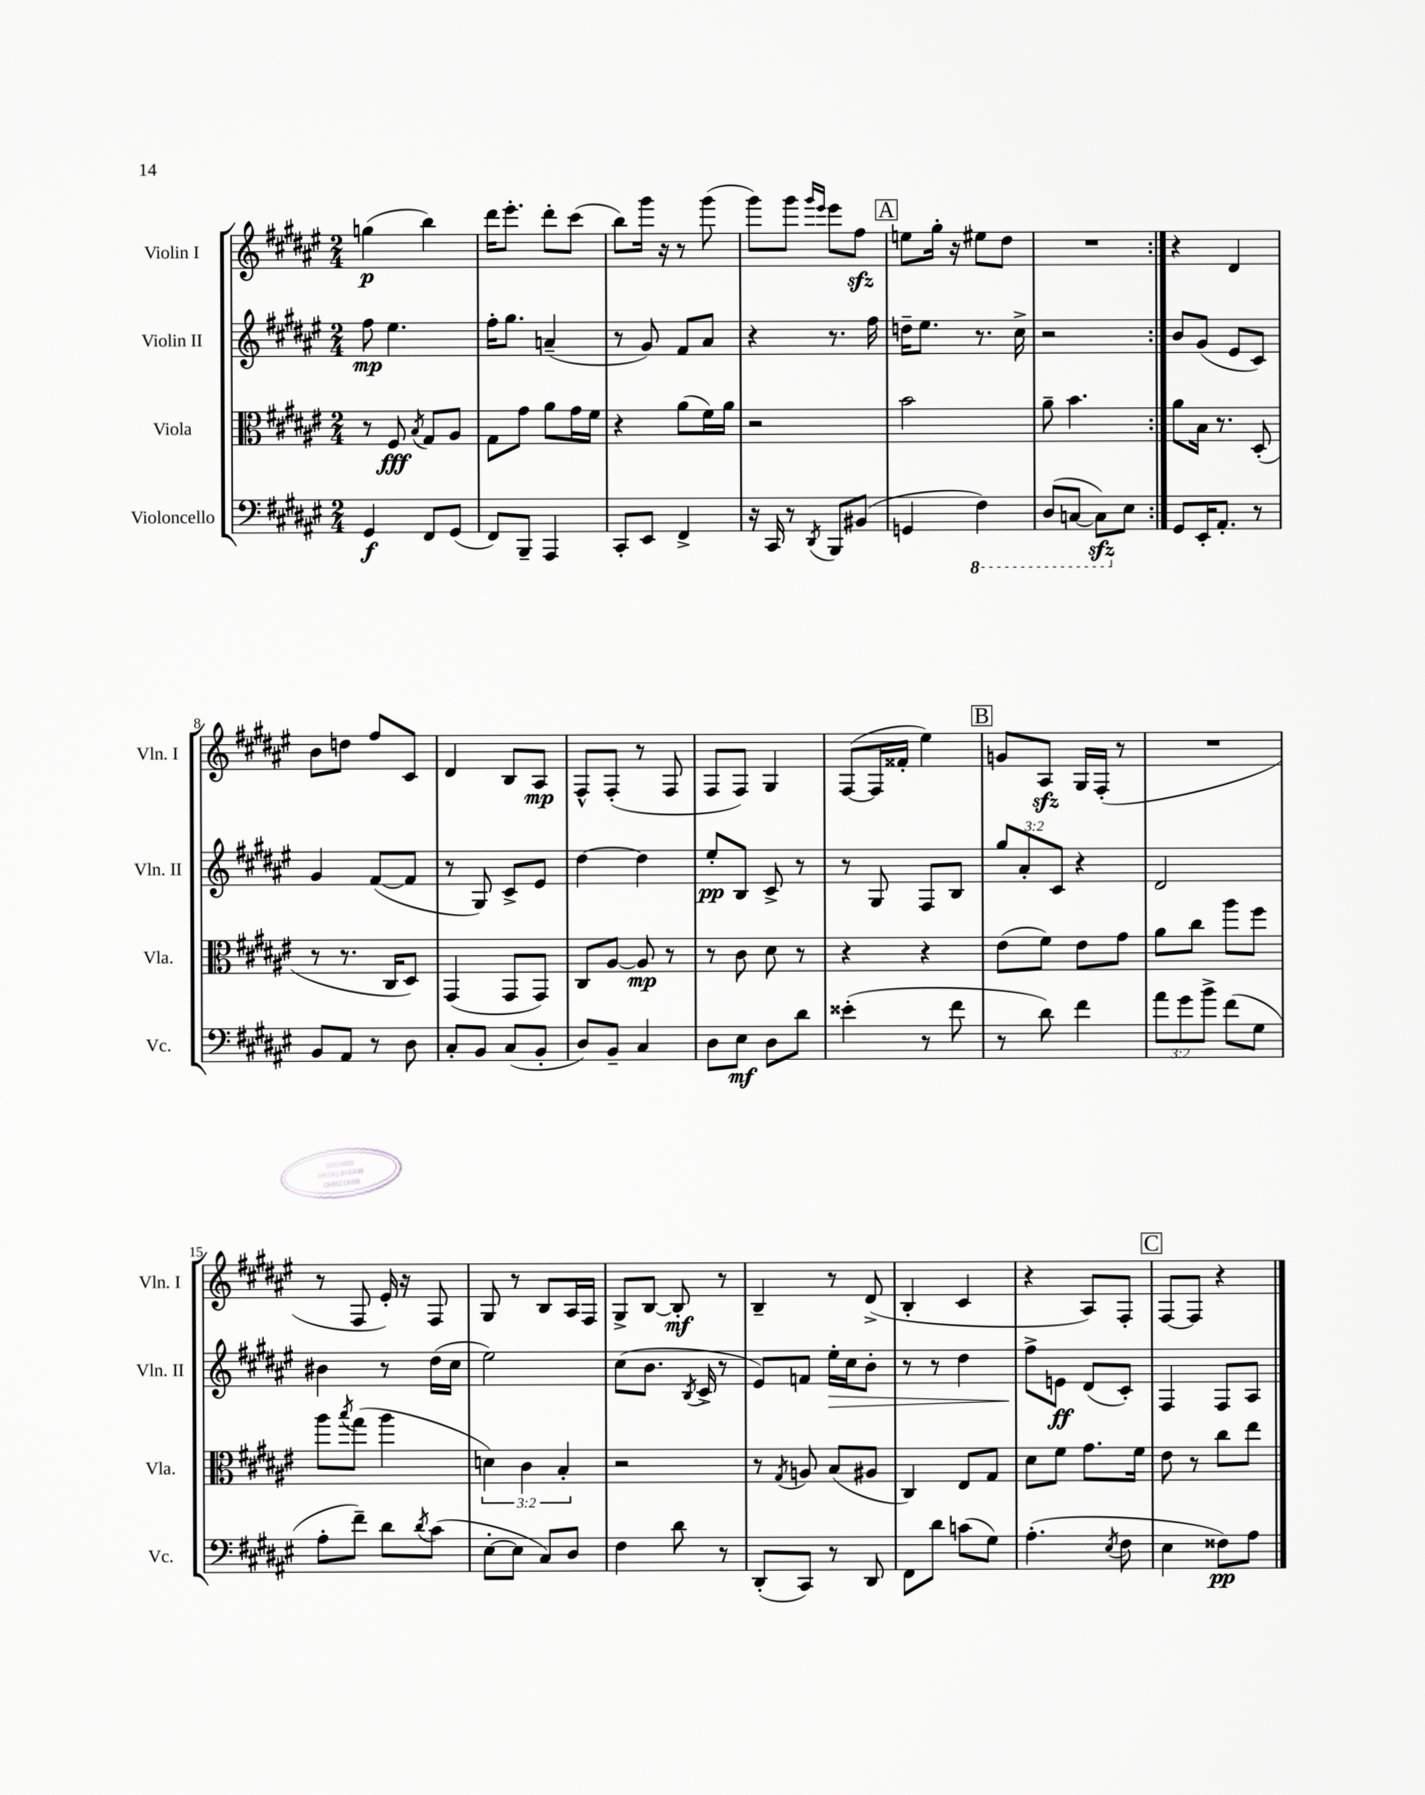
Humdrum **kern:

**kern	**dynam	**kern	**dynam	**kern	**dynam	**kern	**dynam
*part4	*part4	*part3	*part3	*part2	*part2	*part1	*part1
*staff4	*staff4	*staff3	*staff3	*staff2	*staff2	*staff1	*staff1
*I"Violoncello	*	*I"Viola	*	*I"Violin II	*	*I"Violin I	*
*I'Vc.	*	*I'Vla.	*	*I'Vln. II	*	*I'Vln. I	*
*clefF4	*	*clefC3	*	*clefG2	*	*clefG2	*
*k[f#c#g#d#a#e#]	*	*k[f#c#g#d#a#e#]	*	*k[f#c#g#d#a#e#]	*	*k[f#c#g#d#a#e#]	*
*M2/4	*	*M2/4	*	*M2/4	*	*M2/4	*
=1	=1	=1	=1	=1	=1	=1	=1
4GG#/	f	8r	.	8ff#\	mp	(4ggn\	p
.	.	8F#/	fff	4.ee#\	.	.	.
.	.	8qB/	.	.	.	.	.
8FF#/L	.	8G#/L	.	.	.	4bb\)	.
(8GG#/J	.	8A#/J	.	.	.	.	.
=2	=2	=2	=2	=2	=2	=2	=2
8FF#/L)	.	8G#\L	.	16ff#'\KL	.	16ddd#\KL	.
.	.	.	.	8.gg#\J	.	8.eee#'\J	.
8BBB~/J	.	8g#\J	.	.	.	.	.
4AAA#/	.	8a#\L	.	(4an~/	.	8ddd#'\L	.
.	.	16g#\L	.	.	.	(8ccc#\J	.
.	.	16f#\JJ	.	.	.	.	.
=3	=3	=3	=3	=3	=3	=3	=3
8CC#'/L	.	4r	.	8r	.	8bb\L)	.
8EE#/J	.	.	.	8g#/)	.	16ggg#\Jk	.
.	.	.	.	.	.	16r	.
4FF#^/	.	(8a#\L	.	8f#/L	.	8r	.
.	.	16f#\L)	.	8a#/J	.	(8ggg#\	.
.	.	16a#\JJ	.	.	.	.	.
=4	=4	=4	=4	=4	=4	=4	=4
16r	.	2r	.	4r	.	8ggg#\L)	.
16CC#/	.	.	.	.	.	.	.
8r	.	.	.	.	.	8ggg#\J	.
.	.	.	.	.	.	16qqggg#/LL	.
8qDD#/	.	.	.	.	.	16qqeee#/JJ	.
8BBB/L	.	.	.	8.r	.	8eee#\L	.
(8BB#X/J	.	.	.	.	.	8ff#zz\J	.
.	.	.	.	16ff#\	.	.	.
!!LO:REH:place=s1:t=A
=5	=5	=5	=5	=5	=5	=5	=5
4GGn/	.	2b\	.	16ddn~\KL	.	8een\L	.
.	.	.	.	8.ee#\J	.	.	.
.	.	.	.	.	.	16gg#'\Jk	.
.	.	.	.	.	.	16r	.
*8ba	*	*	*	*	*	*	*
4FF#\)	.	.	.	8.r	.	8ee#X\L	.
.	.	.	.	.	.	8dd#\J	.
.	.	.	.	16cc#^\	.	.	.
=6	=6	=6	=6	=6	=6	=6	=6
(8DD#/L	.	8a#~\	.	2r	.	2r	.
[8CCn/J	.	4.b\	.	.	.	.	.
8CCzz\L])	.	.	.	.	.	.	.
*X8ba	*	*	*	*	*	*	*
8E#\J	.	.	.	.	.	.	.
=7:|!	=7:|!	=7:|!	=7:|!	=7:|!	=7:|!	=7:|!	=7:|!
8GG#/L	.	8a#\L	.	8b/L	.	4r	.
16EE#'/K	.	16B\Jk	.	(8g#/J	.	.	.
8.AA#'/J	.	8.r	.	.	.	.	.
.	.	.	.	8e#/L	.	4d#/	.
8r	.	(8D#'/	.	8c#/J)	.	.	.
!!LO:LB:g=z
=8	=8	=8	=8	=8	=8	=8	=8
8BB/L	.	8r	.	4g#/	.	8b\L	.
8AA#/J	.	8.r	.	.	.	8ddn\J	.
8r	.	.	.	([8f#/L	.	8ff#/L	.
.	.	16C#/KL	.	.	.	.	.
8D#\	.	8D#/J)	.	8f#/J]	.	8c#/J	.
=9	=9	=9	=9	=9	=9	=9	=9
8C#'/L	.	(4GG#/	.	8r	.	4d#/	.
8BB/J	.	.	.	8G#/)	.	.	.
(8C#/L	.	8GG#/L	.	8c#^/L	.	8B/L	.
8BB'/J	.	8GG#/J)	.	8e#/J	.	8A#/J	mp
=10	=10	=10	=10	=10	=10	=10	=10
8D#/L)	.	8C#/L	.	[4dd#\	.	8F#^^/L	.
8BB~/J	.	[8A#/J	.	.	.	(8F#'/J	.
4C#/	.	8A#/]	mp	4dd#\]	.	8r	.
.	.	8r	.	.	.	8F#/	.
=11	=11	=11	=11	=11	=11	=11	=11
8D#\L	.	8r	.	8ee#'/L	pp	8F#/L	.
8E#\J	mf	8c#\	.	8B/J	.	8F#/J)	.
8D#\L	.	8d#\	.	8c#^/	.	4G#/	.
8d#\J	.	8r	.	8r	.	.	.
=12	=12	=12	=12	=12	=12	=12	=12
(4e##X'\	.	4r	.	8r	.	([8F#/L	.
.	.	.	.	8G#/	.	16F#/L]	.
.	.	.	.	.	.	16f##X'/JJ	.
8r	.	4r	.	8F#/L	.	4ee#\)	.
8f#\	.	.	.	8B/J	.	.	.
!!LO:REH:place=s1:t=B
=13	=13	=13	=13	=13	=13	=13	=13
8r	.	(8e#\L	.	12gg#/L	.	8gn/L	.
.	.	.	.	12a#'/	.	.	.
8d#\)	.	8f#\J)	.	.	.	8A#zz/J	.
.	.	.	.	12c#/J	.	.	.
4f#\	.	8e#\L	.	4r	.	16G#/LL	.
.	.	.	.	.	.	(16F#'/JJ	.
.	.	8g#\J	.	.	.	8r	.
=14	=14	=14	=14	=14	=14	=14	=14
12a#\L	.	8a#\L	.	2d#/	.	2r	.
12g#\	.	.	.	.	.	.	.
.	.	8cc#\J	.	.	.	.	.
12b^\J	.	.	.	.	.	.	.
(8f#\L	.	8aa#\L	.	.	.	.	.
8G#\J	.	8ff#\J	.	.	.	.	.
!!LO:LB:g=z
=15	=15	=15	=15	=15	=15	=15	=15
8A#'\L	.	8aa#\L	.	4b#X\	.	8r	.
.	.	8qbb/	.	.	.	.	.
8f#~\J)	.	(8gg#\J	.	.	.	8F#/	.
8d#\L	.	4aa#\	.	8r	.	16e#'/)	.
.	.	.	.	.	.	16r	.
8qd#/	.	.	.	.	.	.	.
(8c#\J	.	.	.	(16dd#\LL	.	8F#/	.
.	.	.	.	16cc#\JJ	.	.	.
=16	=16	=16	=16	=16	=16	=16	=16
[8E#'\L	.	6dn\)	.	2ee#\)	.	8G#/	.
8E#\J]	.	.	.	.	.	8r	.
.	.	6c#\	.	.	.	.	.
8C#/L)	.	.	.	.	.	8B/L	.
.	.	6B'/	.	.	.	.	.
8D#/J	.	.	.	.	.	16A#/L	.
.	.	.	.	.	.	16F#/JJ	.
=17	=17	=17	=17	=17	=17	=17	=17
4F#\	.	2r	.	(8cc#\L	.	8G#^/L	.
.	.	.	.	8.b\J	.	[8B/J	.
8d#\	.	.	.	.	.	8B'/]	mf
.	.	.	.	8qB/	.	.	.
.	.	.	.	16c#^/	.	.	.
8r	.	.	.	8r	.	8r	.
=18	=18	=18	=18	=18	=18	=18	=18
(8DD#'/L	.	8r	.	8e#/L)	.	4B~/	.
.	.	8qG#/	.	.	.	.	.
8CC#/J)	.	8An/	.	8fn/J	.	.	.
!	!	!	!	!	!LO:HP:b	!	!
8r	.	(8B/L	.	16ee#'\LL	>	8r	.
.	.	.	.	16cc#\J	.	.	.
8DD#/	.	8A#X/J	.	8b'\J	.	(8d#^/	.
=19	=19	=19	=19	=19	=19	=19	=19
8FF#\L	.	4C#/)	.	8r	.	4B'/	.
8d#\J	.	.	.	8r	.	.	.
(8cn\L	.	8E#/L	.	4dd#\	.	4c#/	.
8G#\J)	.	8G#/J	.	.	.	.	.
=20	=20	=20	=20	=20	=20	=20	=20
(4.A#'\	.	8d#\L	.	8ff#^\L	.	4r	.
.	.	8f#\J	.	8en\J	] ff	.	.
.	.	8.g#\L	.	(8d#/L	.	8A#/L)	.
8qE#/	.	.	.	.	.	.	.
8F#\	.	.	.	8c#'/J)	.	8F#'/J	.
.	.	16f#\Jk	.	.	.	.	.
!!LO:REH:place=s1:t=C
=21	=21	=21	=21	=21	=21	=21	=21
4E#\	.	8e#\	.	4F#/	.	[8F#/L	.
.	.	8r	.	.	.	8F#/J]	.
8F##X\L)	pp	8cc#\L	.	8F#/L	.	4r	.
8A#\J	.	8ee#\J	.	8A#/J	.	.	.
==	==	==	==	==	==	==	==
*-	*-	*-	*-	*-	*-	*-	*-
